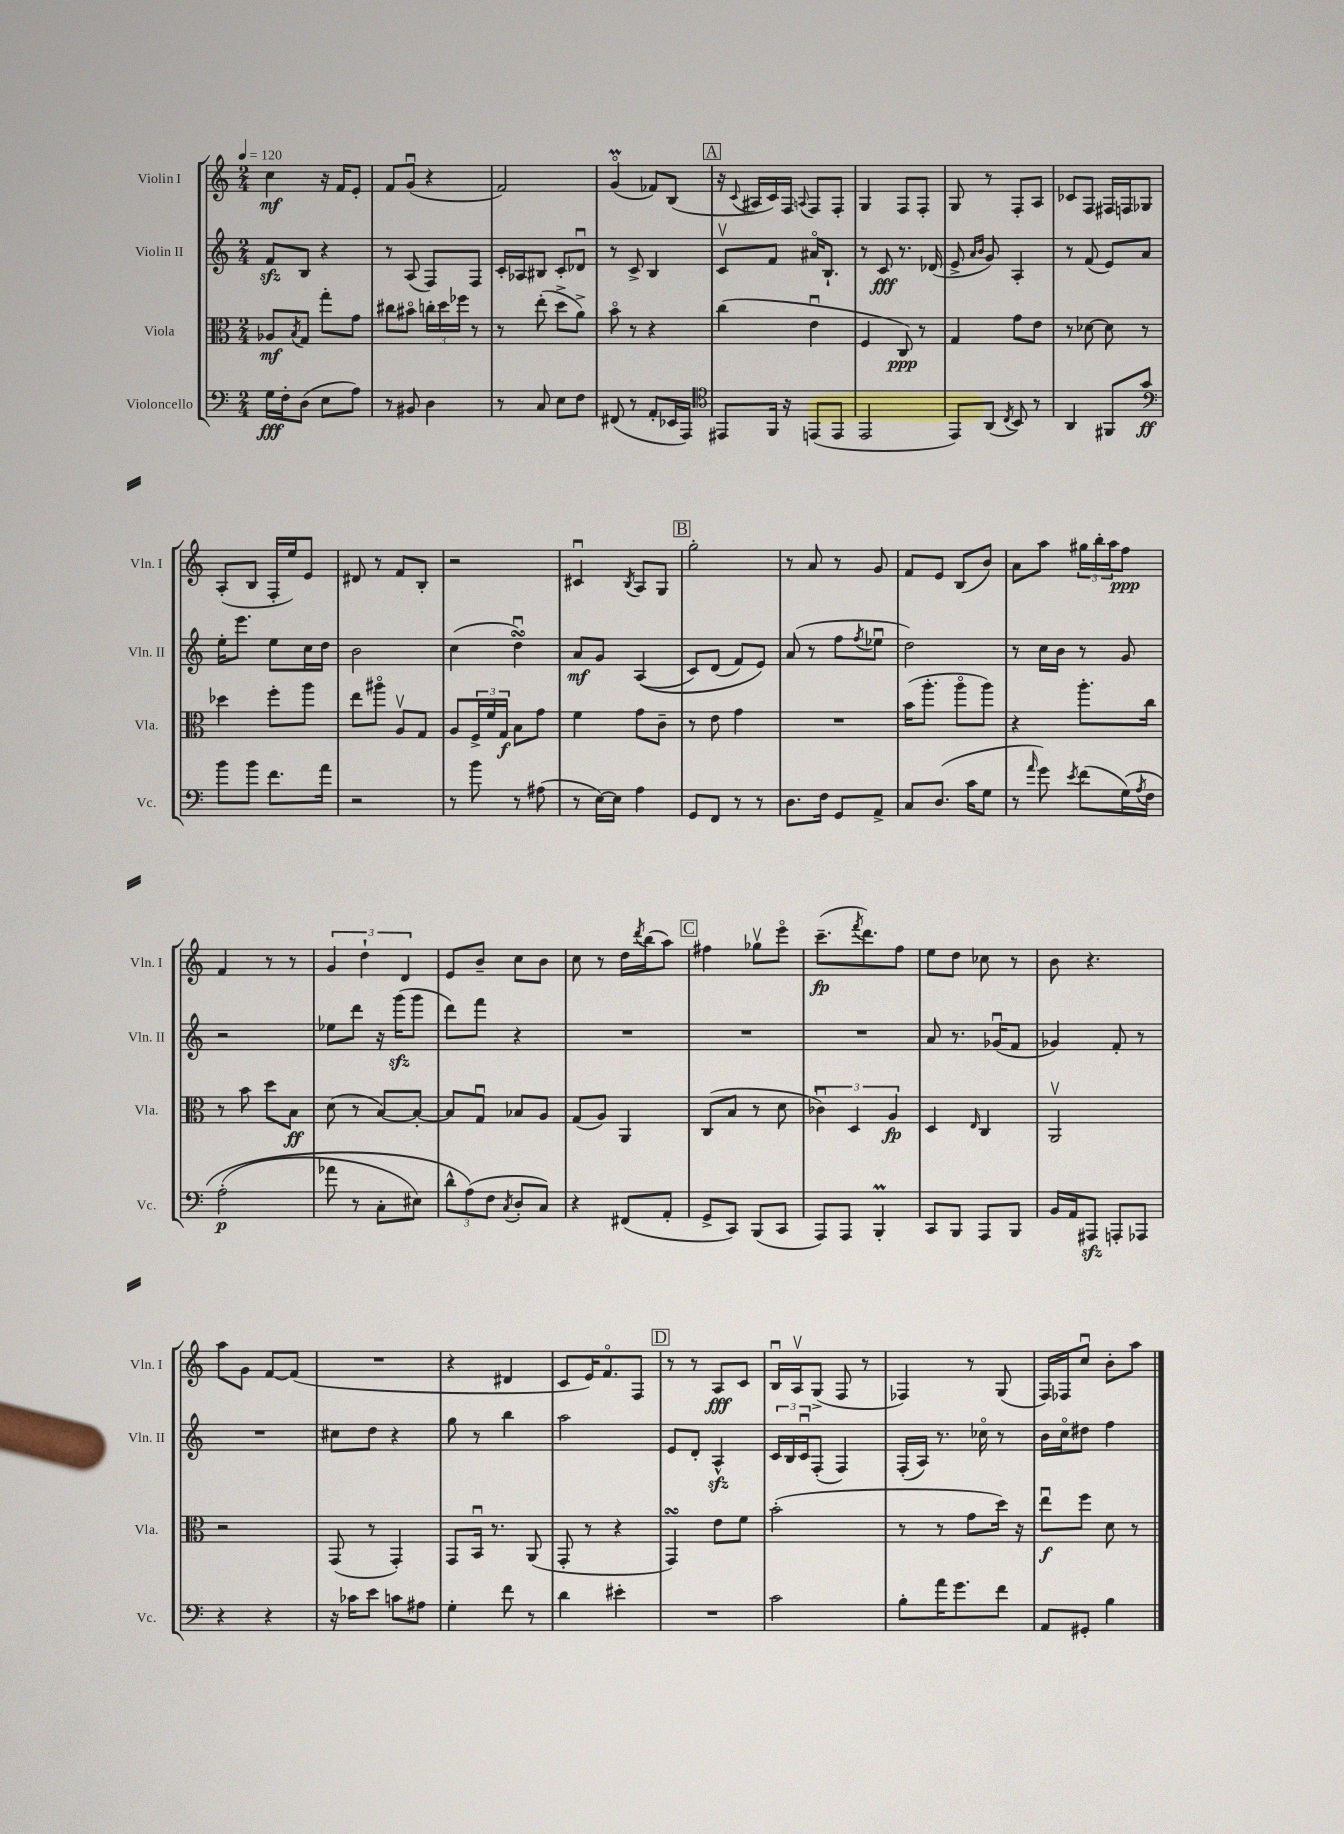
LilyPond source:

<<
\new StaffGroup <<
\new Staff = "s0" \with { instrumentName = "Violin I" shortInstrumentName = "Vln. I" } {
    \clef treble \key c \major \numericTimeSignature \time 2/4 \tempo 4 = 120
    c''4\mf r16 f'16 e'8-. |
    f'8 g'8\downbow( r4 |
    f'2) |
    g'4\flageolet\prall( fes'8) b8( |
    \mark \markup { \box "A" } r16 \appoggiatura { c'8 } ais16 c'16) f16 \appoggiatura { a8 } f8 f8-. |
    g4 f8 f8-. |
    g8 r8 f8-. a8 |
    ces'8 f8 fis16 f16 ges8 |
    a8-.( b8 f16-. e''16) e'8 |
    dis'8 r8 f'8 b8-. |
    r2 |
    cis'4\downbow \acciaccatura { b8 } a8 g8 |
    \mark \markup { \box "B" } g''2-. |
    r8 a'8 r8 g'8 |
    f'8 e'8 b8( b'8) |
    a'8 a''8 \tuplet 3/2 { gis''16 b''16-. a''16 } f''8\ppp |
    f'4 r8 r8 |
    \tuplet 3/2 { g'4 d''4-! d'4 } |
    e'8 b'8-- c''8 b'8 |
    c''8 r8 d''16 \acciaccatura { d'''8 } b''16( a''8) |
    \mark \markup { \box "C" } fis''4 ges''8\upbow e'''8\flageolet |
    c'''8.--\fp( \acciaccatura { f'''8 } d'''8.) f''8 |
    e''8 d''8 ces''8 r8 |
    b'8 r4. |
    a''8 g'8 f'8~ f'8( |
    R2 |
    r4 dis'4 |
    c'8 e'16) f'8.\flageolet f8 |
    \mark \markup { \box "D" } r8 r8 a8\fff c'8 |
    b16\downbow a16\upbow g8->( f8 r8 |
    fes4) r8 g8( |
    f16) fes16 c''8\downbow b'8-. a''8 \bar "|." |
}
\new Staff = "s1" \with { instrumentName = "Violin II" shortInstrumentName = "Vln. II" } {
    \clef treble \key c \major \numericTimeSignature \time 2/4
    f'8\sfz b8 r4 |
    r8 a8( f8) f8 |
    c'16-. aes16 bis8 c'8-. des'8\downbow |
    r8 c'8-> b4 |
    \mark \markup { \box "A" } c'8\upbow f'8 ais'16\flageolet b8.-! |
    r8 c'8\fff r8. des'16( |
    e'8-> \grace { a'16 b'16 } g'8) a4-. |
    r8 f'8( e'8) a'8 |
    e''16-. e'''8. e''8 c''16 d''16 |
    b'2 |
    c''4( d''4\downbow\turn) |
    a'8\mf g'8 a4(\( |
    \mark \markup { \box "B" } c'8) d'8( f'8) e'8\) |
    a'8( r8 f''8 \acciaccatura { f''8 } ees''8\downbow |
    d''2) |
    r8 c''16 b'16 r8 g'8 |
    r2 |
    ees''8 d'''8 r16 g'''16\sfz( g'''8 |
    d'''8) f'''8 r4 |
    R2 |
    \mark \markup { \box "C" } R2 |
    R2 |
    a'8 r8. ges'16\downbow( f'8 |
    ges'4) f'8-. r8 |
    R2 |
    cis''8 d''8 r4 |
    g''8 r8 b''4 |
    a''2 |
    \mark \markup { \box "D" } e'8 d'8-. a4-^\sfz |
    \tuplet 3/2 { c'16 b16 c'16\downbow } f8-.( f4) |
    f16-.( a16) r8. ces''16\flageolet r8 |
    b'16 c''16\flageolet dis''8 f''4 \bar "|." |
}
\new Staff = "s2" \with { instrumentName = "Viola" shortInstrumentName = "Vla." } {
    \clef alto \key c \major \numericTimeSignature \time 2/4
    aes8\mf \acciaccatura { b8 } g8 g''8-. g'8 |
    cis''8 bis'8\flageolet \tuplet 3/2 { c''16-. d''16 fes''16 } r8 |
    r8 e''8-.( d''8-> a'8->) |
    b'8\flageolet r8 r4 |
    \mark \markup { \box "A" } c''4( e'4\downbow |
    f4 c8\ppp) r8 |
    g4 g'8 e'8 |
    r8 des'8~ des'8 r8 |
    des''4 f''8-. a''8 |
    e''8 ais''8\flageolet a8\upbow g8 |
    a8 \tuplet 3/2 { f16-> f'16 g16\f } b8 g'8 |
    f'4 g'8 c'8-- |
    \mark \markup { \box "B" } r8 e'8 g'4 |
    R2 |
    b'16( a''8.-. a''8\flageolet a''8) |
    r4 a''8.-. c''16 |
    r8 b'8 d''8 b8\ff |
    d'8( r8 b8~) b8~-. |
    b8 g8\downbow bes8 a8 |
    g8( a8) a,4 |
    \mark \markup { \box "C" } c8( b8 r8 d'8 |
    \tuplet 3/2 { ces'4\downbow) d4 a4\fp } |
    d4 \grace { e16 } c4 |
    a,2\upbow |
    r2 |
    g,8( r8 g,4-.) |
    g,8 b,16\downbow r8. a,8( |
    g,8-. r8 r4 |
    \mark \markup { \box "D" } g,4\turn) e'8 f'8 |
    b'2-.( |
    r8 r8 g'8 d''16) r16 |
    e''8\downbow\f f''8 d'8 r8 \bar "|." |
}
\new Staff = "s3" \with { instrumentName = "Violoncello" shortInstrumentName = "Vc." } {
    \clef bass \key c \major \numericTimeSignature \time 2/4
    g16\fff f16-. d8( e8 a8) |
    r8 bis,8 d4 |
    r8 c8 e8 f8 |
    fis,8( r8 a,8-. ees,16 a,,16) |
    \mark \markup { \box "A" } \clef tenor eis,8 f,16 r16 e,8( e,8 |
    e,2 |
    e,8) a,8( \acciaccatura { c8 } b,8) r8 |
    a,4 fis,8 g'8\ff |
    \clef bass b'8 b'8 f'8. a'16 |
    r2 |
    r8 b'8 r8 ais8( |
    r8 e16~) e16 a4 |
    \mark \markup { \box "B" } g,8 f,8 r8 r8 |
    d8. f16 g,8 a,8-> |
    c8 d8.( c'16 g8 |
    r8 \grace { a'16 } g'8) \acciaccatura { e'8 } f'8( g16)\( \acciaccatura { a8 } f16 |
    a2-.\p( |
    aes'8 r8 c8-. eis8) |
    \tuplet 3/2 { d'8-^ a8(\) f8 } \acciaccatura { c8 } d8-. c8) |
    r4 fis,8( a,8-. |
    \mark \markup { \box "C" } g,8-> c,8) b,,8( c,8 |
    a,,8) a,,8 b,,4-.\prall |
    c,8 b,,8 a,,8 b,,8 |
    b,16 a,16 ais,,8\sfz a,,8-. aes,,8 |
    r4 r4 |
    r16 ces'16 e'8 c'8 ais8 |
    g4-. f'8 r8 |
    d'4 eis'4-. |
    \mark \markup { \box "D" } R2 |
    c'2 |
    b8-. a'16 g'8. f'8 |
    a,8 gis,8-. b4 \bar "|." |
}
>>
>>
\layout { \context { \Score \remove "Bar_number_engraver" } }
